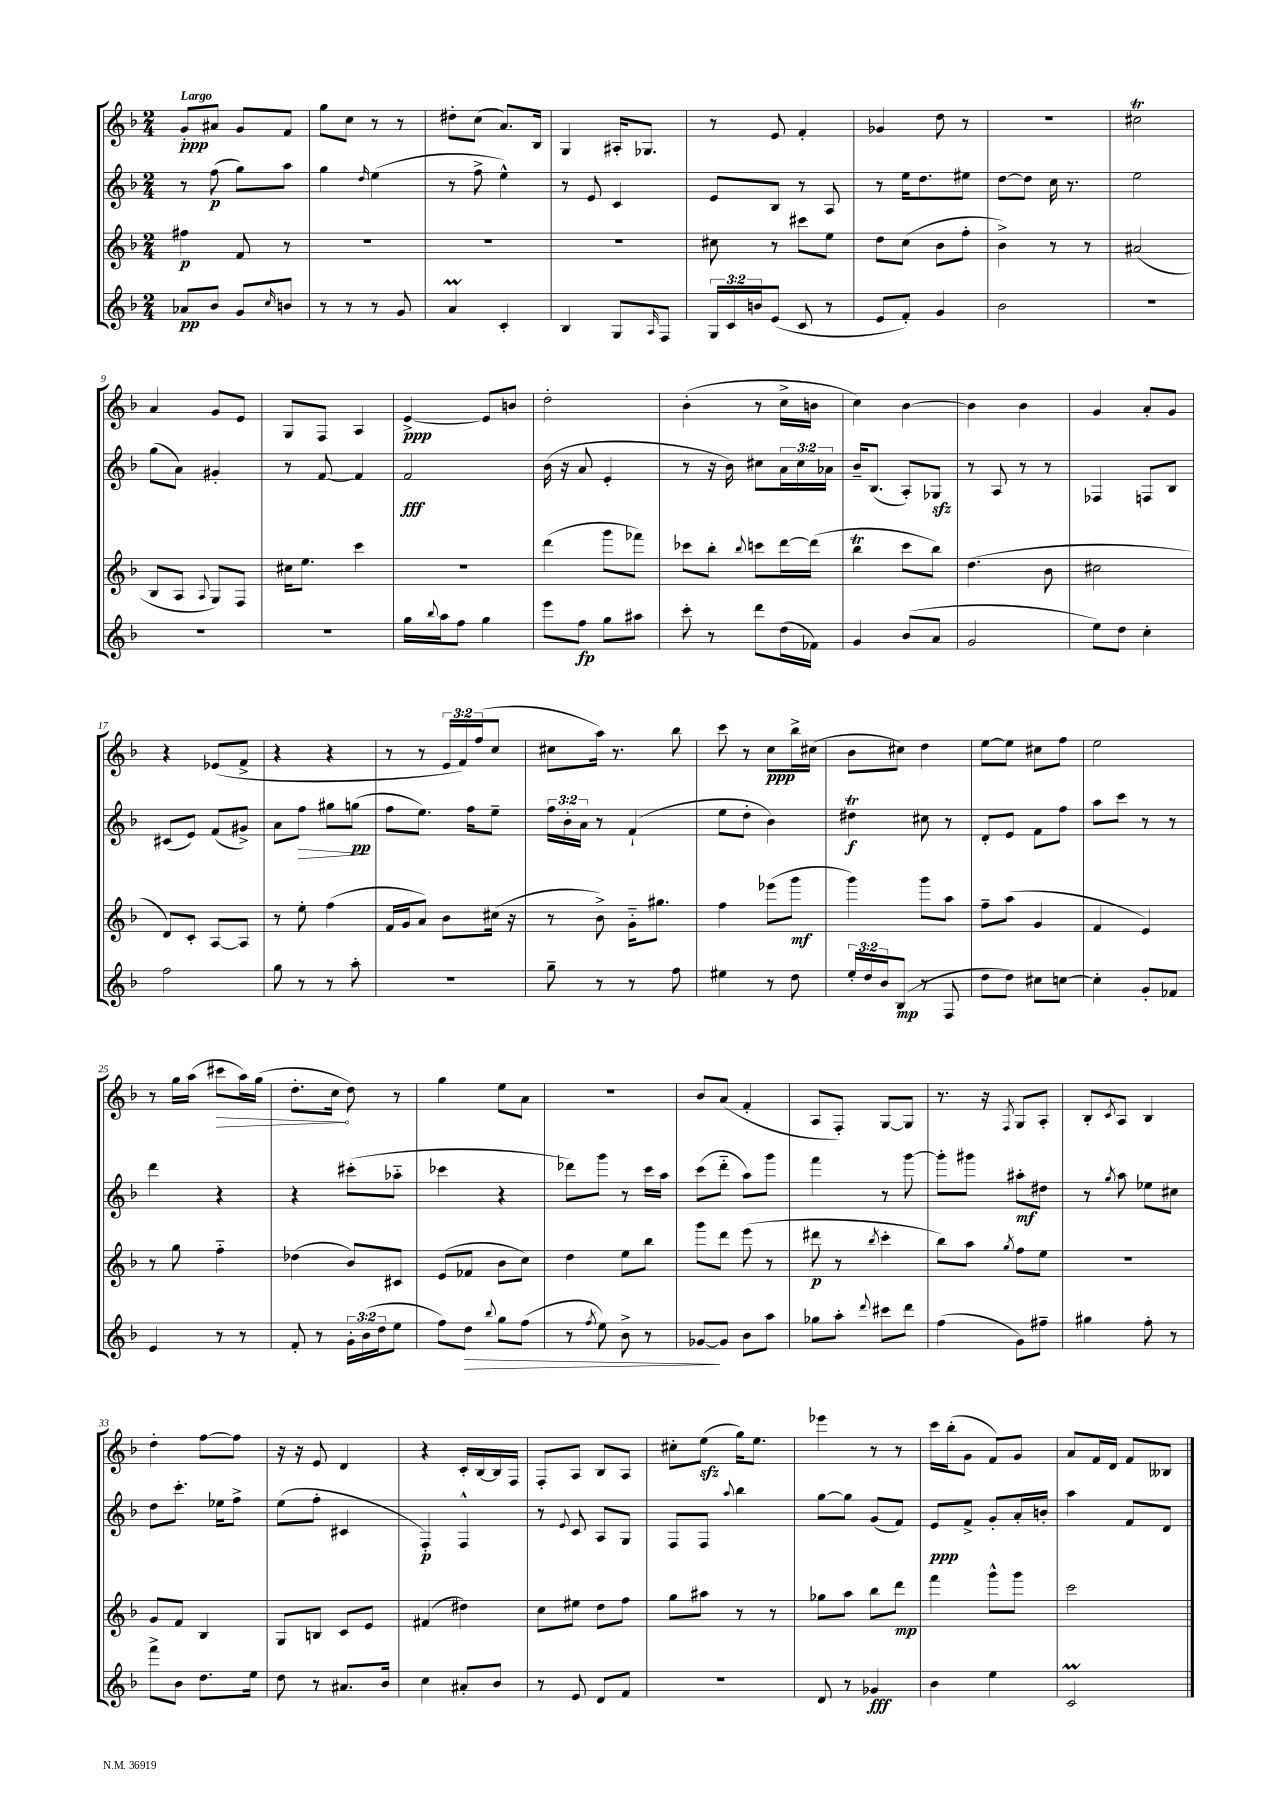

**kern	**kern	**kern	**kern
*staff4	*staff3	*staff2	*staff1
*clefG2	*clefG2	*clefG2	*clefG2
*k[b-]	*k[b-]	*k[b-]	*k[b-]
*M2/4	*M2/4	*M2/4	*M2/4
8a-	4ff#	8r	8g'
8b-	.	(8ff	8a#
8g	8f	8gg)	8g
16qqcc	.	.	.
8b	8r	8aa	8f
=	=	=	=
8r	2r	4gg	8gg
8r	.	.	8cc
.	.	16qqdd	.
8r	.	(4ee	8r
8g	.	.	8r
=	=	=	=
4a	2r	8r	8dd#'
.	.	8ff^	(8cc
4c'	.	4ee^^)	8.a)
.	.	.	16B-
=	=	=	=
4B-	2r	8r	4G
.	.	8e	.
8G	.	4c	16A#'
.	.	.	8.G-
16qqA	.	.	.
8F	.	.	.
=	=	=	=
24G	8cc#	8e	8r
24c	.	.	.
24b	.	.	.
(8e	8r	8B-	8e
8c	8ccc#	8r	4f'
8r	8ee	8A	.
=	=	=	=
8e	8dd	8r	4g-
8f')	(8cc	16ee	.
.	.	8.dd	.
4g	8b-	.	8dd
.	8ff'	8ee#	8r
=	=	=	=
2b-	4b-^)	[8dd	2r
.	.	8dd]	.
.	8r	16cc	.
.	.	8.r	.
.	8r	.	.
=	=	=	=
2r	(2a#	2ee	2cc#
=	=	=	=
2r	8B-	(8gg	4a
.	8A	8a)	.
.	8qqA	.	.
.	8G)	4g#'	8g
.	8F	.	8e
=	=	=	=
2r	16cc#	8r	8G
.	8.ee	.	.
.	.	[8f	8F
.	4ccc	4f]	4A
=	=	=	=
16gg	2r	2f	[4e^
8qqbb-	.	.	.
16aa	.	.	.
8ff	.	.	.
4gg	.	.	8e]
.	.	.	8b
=	=	=	=
8eee	(4ddd	(16b-	2dd'
.	.	16r	.
8ff	.	8a	.
8gg	8ggg	4e'	.
8aa#	8fff-)	.	.
=	=	=	=
8ccc'	8ccc-	8r	(4b-'
8r	8bb-'	16r	.
.	.	16b-)	.
.	8qqbb-	.	.
8ddd	8ccc	8cc#	8r
(16dd	[16ddd	24a	16cc^
.	.	24cc#	.
16f-)	(16ddd]	.	16b
.	.	24a-	.
=	=	=	=
4g	4bb-	16b-~	4cc)
.	.	(8.B-	.
(8b-	8ccc	8A')	[4b-
8a	8bb-)	8G-	.
=	=	=	=
2g	(4.dd	8r	4b-]
.	.	8A	.
.	.	8r	4b-
.	8b-	8r	.
=	=	=	=
8ee)	2cc#	4F-	4g
8dd	.	.	.
4cc'	.	8F	8a'
.	.	8B-	8g
=	=	=	=
2ff	8d)	(8c#	4r
.	8c'	8e)	.
.	[8A	(8f	(8e-
.	8A]	8g#^)	8f^
=	=	=	=
8gg	8r	8a	4r
8r	8ee'	8ff	.
8r	(4ff	8gg#	4r
8aa'	.	(8gg	.
=	=	=	=
2r	16f	8ff	8r
.	16g	.	.
.	8a)	8.ee)	8r
.	8b-	.	24e
.	.	.	24f)
.	.	16ff	.
.	.	.	(24ff
.	(16cc#	8ee~	8cc
.	16r	.	.
=	=	=	=
8gg~	8r	24ff	8cc#
.	.	24b-'	.
.	.	24a	.
8r	8b-^)	8r	16aa)
.	.	.	8.r
8r	16g'~	(4f`	.
.	8.gg#	.	.
8ff	.	.	8bb-
=	=	=	=
4ee#	4ff	8ee	8ccc
.	.	8dd'	8r
8r	(8eee-	4b-)	8cc
8dd	8ggg	.	16bb-^
.	.	.	(16cc#
=	=	=	=
24ee'	4ggg)	4dd#	8b-
24dd	.	.	.
24b-	.	.	.
(8B-	.	.	8cc#)
8r	8ggg	8cc#	4dd
8F	8aa	8r	.
=	=	=	=
8dd	8ff~	8d'	[8ee
8dd)	(8aa	8e	8ee]
8cc#	4g	8f	8cc#
[8cc	.	8ff	8ff
=	=	=	=
4cc']	4f	8aa	2ee
.	.	8ccc	.
8g'	4e)	8r	.
8f-	.	8r	.
=	=	=	=
4e	8r	4ddd	8r
.	8gg	.	16gg
.	.	.	(16aa
8r	4ff'~	4r	8ccc#
8r	.	.	16aa)
.	.	.	(16gg
=	=	=	=
8f'	(4dd-	4r	8.dd'
8r	.	.	.
.	.	.	16cc
24g'	8b-)	(8ccc#'	8dd)
(24b-	.	.	.
24dd	.	.	.
8ee	8c#	8aa-'~	8r
=	=	=	=
8ff)	(8e	4ccc-	4gg
8dd	8f-	.	.
8qqbb-	.	.	.
8gg	8b-	4r	8ee
(8ff	8cc)	.	8a
=	=	=	=
8r	4dd	8ddd-)	2r
8qff	.	.	.
8ee)	.	8ggg	.
8b-^	8ee	8r	.
8r	8bb-	16ccc	.
.	.	16aa	.
=	=	=	=
[8g-	8ggg	(8ccc	8b-
8g-]	8ddd	8ddd'~	(8a
8b-	(8eee	8aa)	4f'
8aa	8r	8ggg	.
=	=	=	=
8gg-	8ddd#	4fff	8A
8aa'	8r	.	8F')
8qqddd	8qbb-	.	.
8ccc#	4ccc'	8r	[8G
8ddd	.	[8ggg	8G]
=	=	=	=
(4ff	8bb-)	8ggg']	8.r
.	8aa	8ggg#	.
.	.	.	16r
.	8qgg	.	8qF
8g)	8ff	8aa#'	8G
8ff#~	8ee	8dd#	8A'
=	=	=	=
4gg#	2r	8r	8B-'
.	.	8qgg	8qc
.	.	8aa	8A
8ff'	.	8ee-	4B-
8r	.	8cc#	.
=	=	=	=
8fff^	8g	8dd	4dd'
8b-	8f	8.ccc'	.
8.dd	4B-	.	[8ff
.	.	16ee-	.
.	.	8ff^	8ff]
16ee	.	.	.
=	=	=	=
8dd	8G	(8ee	16r
.	.	.	16r
8r	8B	8ff'	8e
8.a#	8c	4c#	4d
.	8e	.	.
16b-	.	.	.
=	=	=	=
4cc	(4f#	4F')	4r
8a#'	4dd#)	4F^^	16c'
.	.	.	[16B-
8b-	.	.	16B-]
.	.	.	16F
=	=	=	=
8r	8cc	8r	8F'
.	.	8qqe	.
8e	8ee#	8c	8A
8d	8dd	8A	8B-
8f	8ff	8G	8A
=	=	=	=
2r	8gg	8F	8cc#'
.	8aa#	8F	(8ee
.	.	8qqaa	.
.	8r	4bb-	16gg)
.	.	.	8.ee
.	8r	.	.
=	=	=	=
8d	8gg-	[8gg	4eee-
8r	8aa	8gg]	.
4g-	8bb-	(8g	8r
.	8ddd	8f)	8r
=	=	=	=
4b-	4fff	8e	16ccc
.	.	.	(16bb-'
.	.	8f^	8g
4ee	8ggg^^	8g'	8f)
.	8ggg	16a'	8g
.	.	16b'	.
=	=	=	=
2c	2ccc	4aa	8a
.	.	.	16f
.	.	.	16d
.	.	8f	8f
.	.	8d	8B--
==	==	==	==
*-	*-	*-	*-
